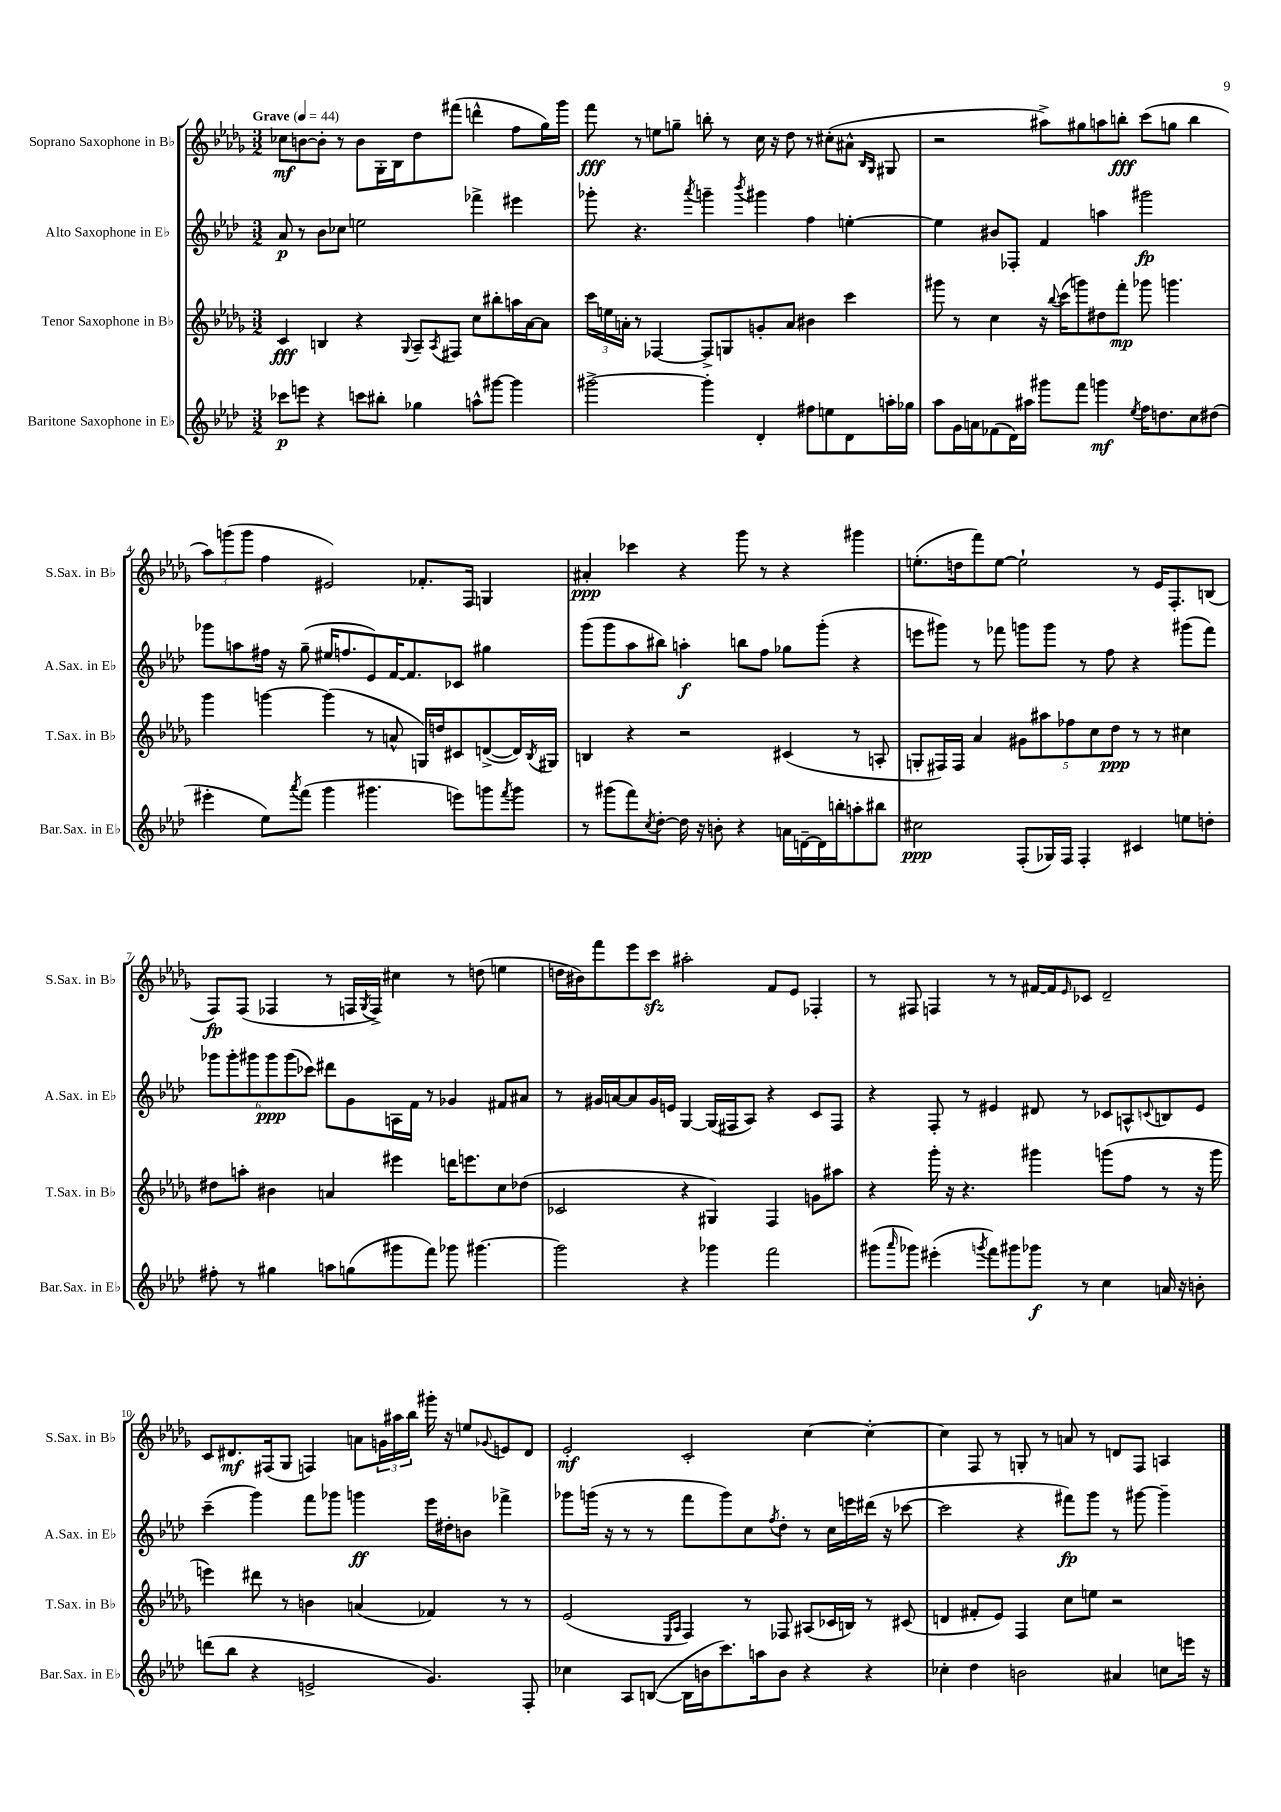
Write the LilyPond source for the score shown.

<<
\new StaffGroup <<
\new Staff = "s0" \with { instrumentName = "Soprano Saxophone in Bb" shortInstrumentName = "S.Sax. in Bb" } {
    \clef treble \key des \major \numericTimeSignature \time 3/2 \tempo "Grave" 4 = 44
    ces''8\mf b'8~ b'8-. r8 b'8 ges16-. bes16 des''8 fis'''8( d'''4-^ f''8 ges''16) ges'''16 |
    f'''8\fff r8 e''8 g''8-- b''8-. r8 c''16 r16 des''8 r8 cis''8-.( ais'8-^ \grace { bes16 ges16 } gis8 |
    r2 ais''8->) gis''8 a''8 b''8-.\fff c'''8( g''8 b''4 |
    \tuplet 3/2 { aes''8) g'''8( g'''8 } f''4 eis'2) fes'8.-. f16 g4 |
    ais'4-.\ppp ces'''4 r4 ges'''8 r8 r4 gis'''4 |
    e''8.-.( d''16 f'''8) e''8~ e''2-! r8 ees'16 f8.-. b8( |
    f8\fp) f8( fes4 r8 f16 \acciaccatura { ges8 } f16->) cis''4 r8 d''8( e''4 |
    d''16 bis'16) f'''8 ees'''8 c'''8\sfz ais''2-. f'8 ees'8 fes4-. |
    r8 fis8 f4 r8 r8 fis'16~ fis'16 \grace { ees'16 } ces'8 des'2-- |
    c'8 dis'8.\mf fis16( ges8 f4) a'8 \tuplet 3/2 { g'16 ais''16 bes''16 } gis'''16-. r16 e''8 \appoggiatura { ges'8 } e'8 dis'8 |
    ees'2-.\mf c'2-. c''4~ c''4~-. |
    c''4 f8 r8 g8-. r8 a'8 r8 d'8 f8 a4 \bar "|." |
}
\new Staff = "s1" \with { instrumentName = "Alto Saxophone in Eb" shortInstrumentName = "A.Sax. in Eb" } {
    \clef treble \key aes \major \numericTimeSignature \time 3/2
    aes'8\p r8 bes'8 ces''8 e''2 fes'''4-> eis'''4 |
    ges'''8-. r4. \acciaccatura { aes'''8 } g'''4-- \acciaccatura { bes'''8 } gis'''4 f''4 e''4~-. |
    e''4 bis'8 fes8-. f'4 a''4 gis'''2\fp |
    ges'''8 a''8 fis''16 r16 g''8--( eis''16 f''8. ees'8) f'16~ f'8. ces'8 gis''4 |
    g'''8( g'''8 aes''8 bis''8) a''4-.\f b''8 f''8 ges''8 g'''8-.( r4 |
    e'''8 gis'''8) r8 fes'''8 g'''8 g'''8 r8 f''8 r4 gis'''8( fes'''8) |
    \tuplet 6/4 { ges'''8 ges'''8-. gis'''8 gis'''8\ppp gis'''8( ces'''8) } dis'''8 g'8 a16 f'16 r8 ges'4 fis'8 ais'8 |
    r8 gis'16 a'16~ a'8 gis'16 e'16 g4~ g16( fis16 aes8) r4 c'8 fis8 |
    r4 f8-. r8 eis'4 dis'8 r8 ces'8 a8-^ \appoggiatura { c'8 } b8 eis'8 |
    c'''4--( g'''4) f'''8 ges'''8 g'''4\ff ees'''16 dis''16-. b'8 fes'''4-> |
    ges'''8 g'''16( r16 r8 r8 f'''8 g'''8) c''8 \acciaccatura { f''8 } des''8-. r8 c''16 e'''16 dis'''16( r16 ces'''8~ |
    ces'''2 r4 fis'''8\fp) g'''8 r8 gis'''8~ gis'''4-- \bar "|." |
}
\new Staff = "s2" \with { instrumentName = "Tenor Saxophone in Bb" shortInstrumentName = "T.Sax. in Bb" } {
    \clef treble \key des \major \numericTimeSignature \time 3/2
    c'4\fff b4 r4 \appoggiatura { ges8 } aes8-- \acciaccatura { aes8 } fis8 c''8 bis''8-. a''16 aes'16~ aes'8 |
    \tuplet 3/2 { c'''16 e''16 a'16-. } r8 fes4~ fes8-> g8 g'8-. a'8 bis'4 c'''4 |
    gis'''8 r8 c''4 r16 \appoggiatura { bes''8 } c'''16( g'''8) dis''8 f'''8-.\mp ges'''8 g'''4. |
    ges'''4 g'''4~ g'''4( r8 a'8-^ g16) d''16 cis'8 d'8~->( d'16) \acciaccatura { bes8 } gis16 |
    b4 r4 r2 cis'4( r8 a8-. |
    g8-. fis16) fis16 aes'4 \tuplet 5/4 { gis'8 ais''8 fes''8 c''8 des''8\ppp } r8 r8 cis''4 |
    dis''8 a''8-. bis'4 a'4 eis'''4 d'''16 e'''8. c''8 des''8( |
    ces'2 r4 gis4) f4 g'8 ais''8 |
    r4 ges'''16-. r16 r4. gis'''4 g'''8( f''8 r8 r16 g'''16 |
    e'''4) dis'''8 r8 b'4 a'4( fes'4) r8 r8 |
    ees'2( \grace { ees16 aes16 } f4) r8 fes8 ais8( ces'16 b16) r8 cis'8( |
    d'4 fis'8-. ees'8) f4 c''8 e''8 r2 \bar "|." |
}
\new Staff = "s3" \with { instrumentName = "Baritone Saxophone in Eb" shortInstrumentName = "Bar.Sax. in Eb" } {
    \clef treble \key aes \major \numericTimeSignature \time 3/2
    ces'''8\p e'''8 r4 c'''8 bis''8-. ges''4 a''8-^ gis'''8~ gis'''4 |
    gis'''2~-> gis'''4-. des'4-. fis''8 e''8 des'8 a''16-. ges''16 |
    aes''8 g'16 a'16 fes'8( des'16) ais''16 gis'''8 f'''8 g'''4\mf \acciaccatura { ees''8 } f''16 d''8. c''8 dis''8( |
    eis'''4-. ees''8) \acciaccatura { aes'''8 } f'''8( g'''4 gis'''4. e'''8) g'''8 \acciaccatura { f'''8 } g'''8 |
    r8 gis'''8( f'''8) \acciaccatura { c''8 } des''8~-. des''16 r16 b'8-. r4 a'16 d'16~-- d'16 b''16-. a''8-. bis''8 |
    cis''2\ppp f8-.( ges16) f16 f4-. cis'4 e''8 d''8-. |
    fis''8-. r8 gis''4 a''8 g''8( gis'''8 f'''8) ges'''8 gis'''4.~ |
    gis'''2 r4 ges'''4 f'''2 |
    gis'''8( \grace { aes'''16 } ges'''8) eis'''4-.( \acciaccatura { g'''8 } f'''8) gis'''8 ges'''8\f r8 c''4 a'16 r16 b'8-. |
    d'''8( bes''8 r4 e'2-> g'4.) f8-. |
    ces''4 aes8 b8~( b16 b'16 c'''8.) a''16 b'8 r4 r4 |
    ces''4-. des''4 b'2 ais'4 c''8 e'''16 r16 \bar "|." |
}
>>
>>
